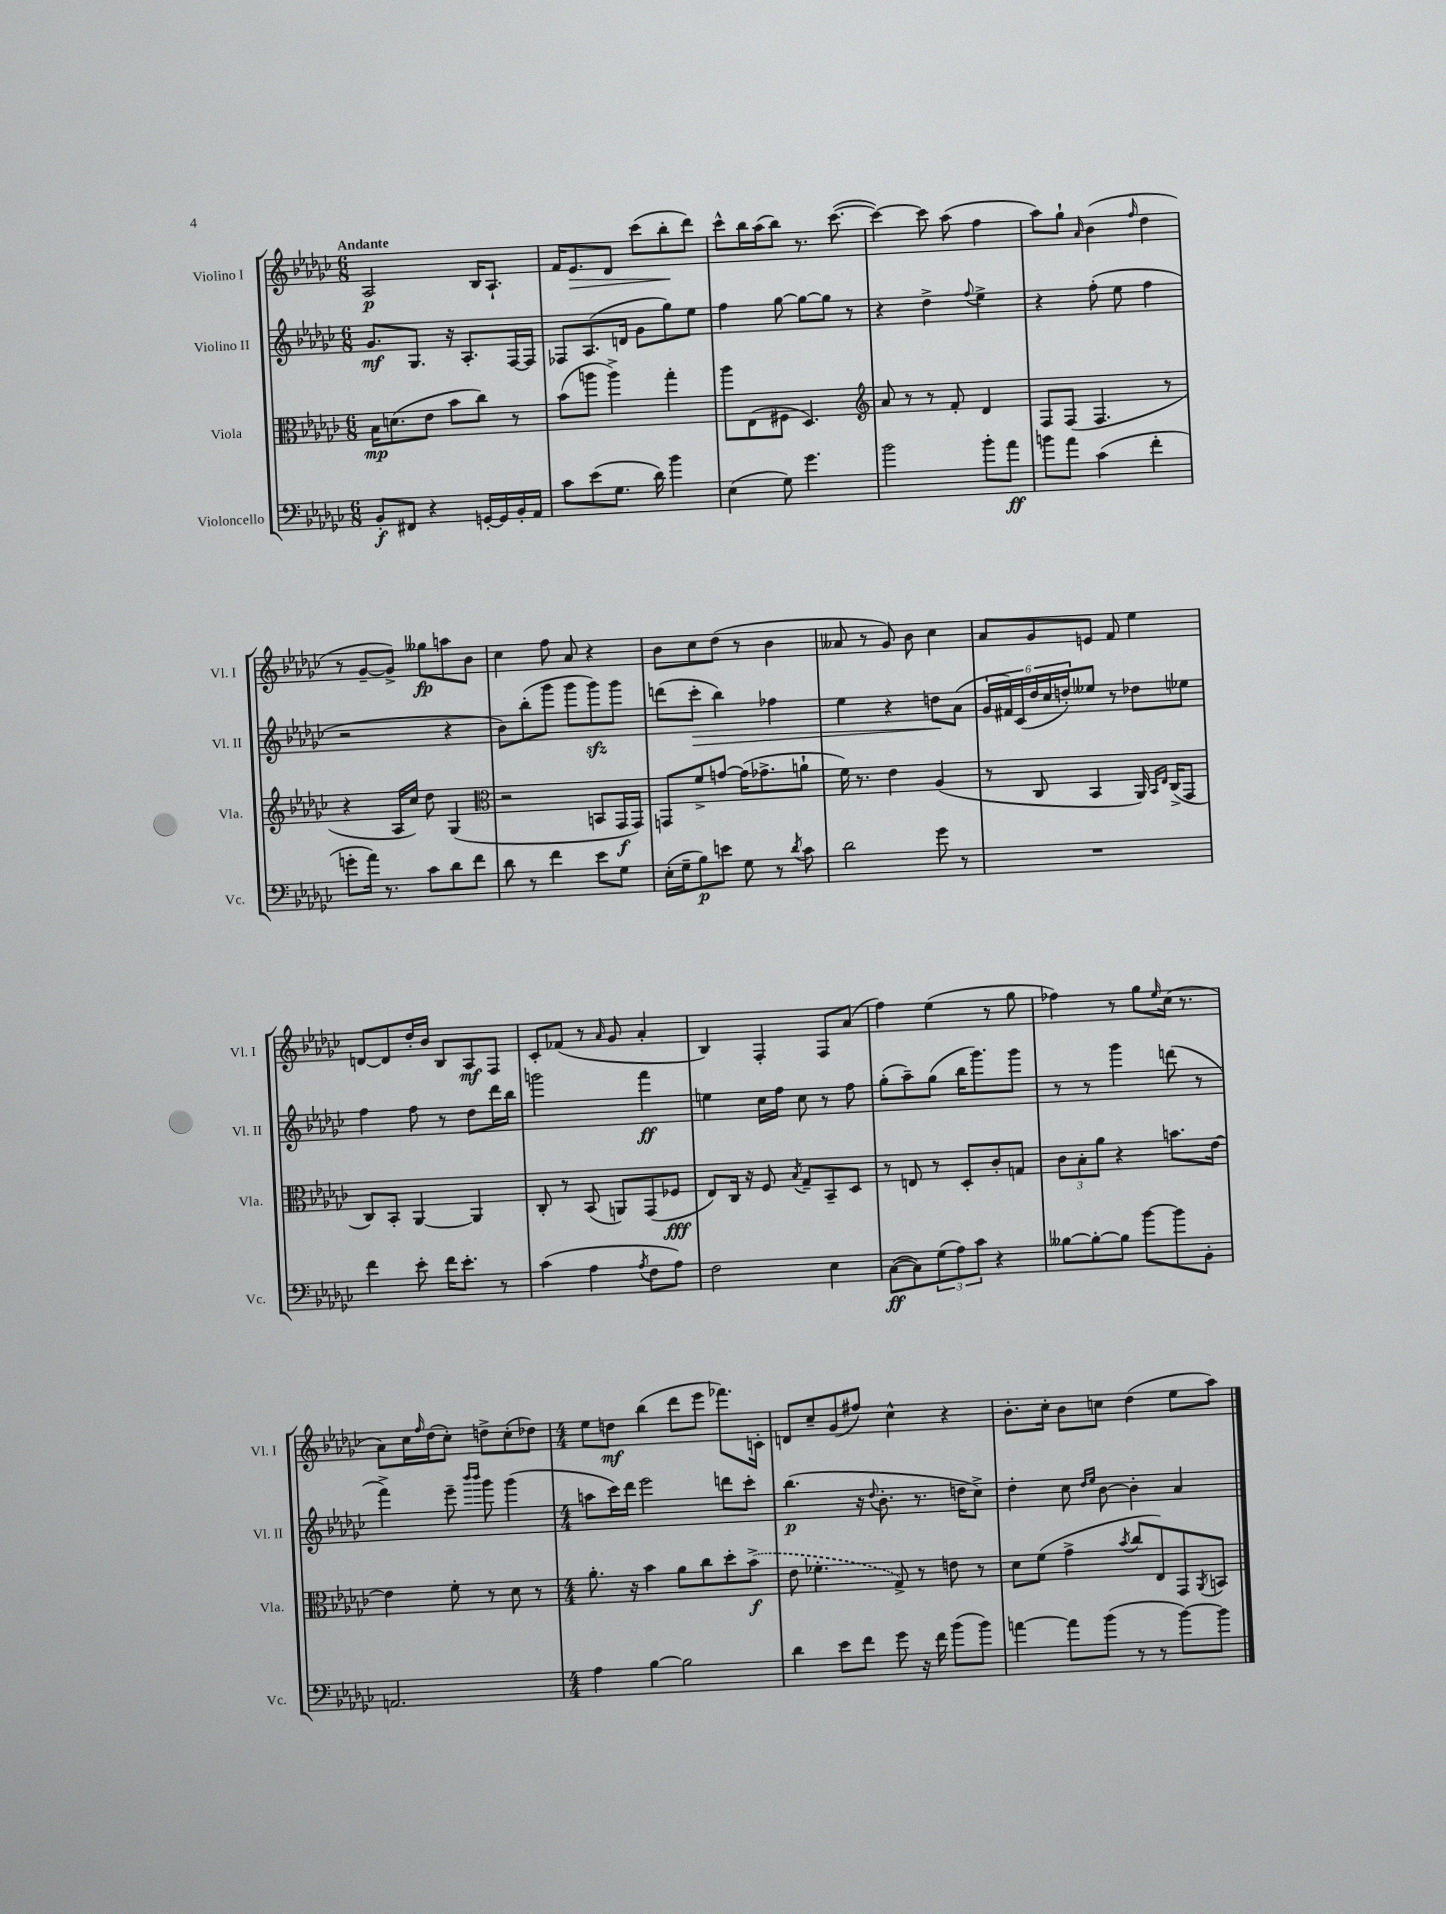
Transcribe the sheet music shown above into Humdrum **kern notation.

**kern	**kern	**kern	**kern
*staff4	*staff3	*staff2	*staff1
*clefF4	*clefC3	*clefG2	*clefG2
*k[b-e-a-d-g-c-]	*k[b-e-a-d-g-c-]	*k[b-e-a-d-g-c-]	*k[b-e-a-d-g-c-]
*M6/8	*M6/8	*M6/8	*M6/8
8BB-'/L	16B-\LK	8.g-/L	2A-/
.	(8.d\	.	.
8FF#/J	.	.	.
.	.	8.G-/J	.
4r	8e-\J	.	.
.	8b-\L	16r	.
.	.	8.A-'/L	.
[16GG'/LL	8cc-\J)	.	16B-/LK
16GG/]	.	.	8.A-`/J
16BB-'/	8r	[16F/L	.
16AA-/JJ	.	16F/]JJ	.
=	=	=	=
8c-\L	(8b-\L	8F-/L	16f/LK
.	.	.	8.e-/
(8e-\	8aa\J	(8.A-/	.
8.G-\J	4aa^\)	.	8d-/J
.	.	16d/Jk	.
.	.	8g-\L	(8ccc-\L
16d-\)	.	.	.
4b-\	4gg-'\	8gg-\)	8bb-'\
.	.	8ee-\J	8ddd-\J)
=	=	=	=
(4E-\	8aa-\L	4ff\	8ccc-^^\L
.	(8E-\	.	16bb-\L
.	.	.	(16aa-\J
8G-\)	8F#\J	[8gg-\	8bb-\J)
4.g-\	4.D-/)	8gg-\_L	8.r
.	.	8gg-\]J	.
.	.	.	([8.ccc-\
.	.	8r	.
=	=	=	=
*	*clefG2	*	*
2b-\	8a-/	4r	4ccc-\_)
.	8r	.	.
.	8r	4dd-^\	8ccc-\]
.	8f'/	.	(8aa-\
.	.	8qqff/	.
8b-'\L	4d-/	4ee-^\	4ff\
8a-\J	.	.	.
=	=	=	=
8b\L	8F/L	4r	8aa-\L)
8a-\J	(8F/J	.	8gg-`\J
.	.	.	16qqa-/
(4c-\	4.F/	(8ff'\	(4b-\
.	.	8ee-\	.
.	.	.	16qqff/
4f'\	.	4ff\	4dd-\
.	8r	.	.
=	=	=	=
8g'\L	4r	2r	8r
16a-\Jk)	.	.	[8g-~/L
8.r	.	.	.
.	16A-/LL	.	8g-^/]J)
.	16cc-/JJ)	.	.
8c-\L	8dd-\	.	8gg--\L
8d-\	(4G-/	4r	8aa\
8f\J	.	.	8b-\J
=	=	=	=
*	*clefC3	*	*
8d-\	2r	8b-\L)	4cc-\
8r	.	(8bb-'\	.
4f\	.	8ggg-\J	8ff\
.	.	8ggg-\L	8a-/
8e-\L	8BB/L	8ggg-\)	4r
8G-\J	16GG-/L	8ggg-\J	.
.	16GG-/JJ)	.	.
=	=	=	=
(16E-'\LL	8GG/L	(8ddd\L	8b-\L
16G-~\J	.	.	.
8B-\)	8f^/	8ccc-'\J	8cc-\
8e\J	[8g/J	4bb-\)	(8dd-\J
8G-\	(16g\]LK	.	8r
.	8.g-^\	.	.
8r	.	4ff-\	4b-\
8qd-/	.	.	.
8c-\	8a`\J	.	.
=	=	=	=
2d-\	16f\)	4ee-\	8a--/
.	8.r	.	.
.	.	.	8r
.	4e-\	4r	8g-/)
.	.	.	8b-\
8g-\	(4A-/	8dd\L	4cc-\
8r	.	(8a-\J	.
=	=	=	=
2.r	8r	24g-/LL	8a-/L
.	.	24f#/)	.
.	.	(24c-/	.
.	8C-/	24dd-/	8g-/
.	.	24cc-/	.
.	.	24dd'/J)	.
.	4BB-/	8ee--/J	8e/J
.	.	8r	8f/
.	16AA-/)	8dd-\L	4ee-\
.	16qqBB-/LL	.	.
.	16qqE-/JJ	.	.
.	(16C-^/LK	.	.
.	8GG-/J	8ee-\J	.
=	=	=	=
4f\	8C-/L)	4ff\	[8d/L
.	8BB-'/J	.	8d/]
8e-'\	[4AA-/	8ff\	16dd-'/L
.	.	.	16b-/JJ
16f\LK	.	8r	8B-/L
8.e-'\J	.	.	.
.	4AA-/]	8dd-\L	8A-/
8r	.	16ddd-\L	8F/J
.	.	16bb-\JJ	.
=	=	=	=
(4c-\	8C-'/	2ggg\	8c-'/L
.	8r	.	(8f-/J
4A-\	(8BB-/	.	8r
.	.	.	16qqa-/
.	8AA/L)	.	8g-/
8qA-/	.	.	.
8F\L	(8GG-/	4fff\	4a-'/
8A-\J)	8F-/J	.	.
=	=	=	=
2F\	8E-/L)	4ee\	4B-/)
.	16C-/Jk	.	.
.	16r	.	.
.	8F/	16cc-\LL	4F'/
.	.	16ff\JJ	.
.	8qB-/	.	.
.	8G-~/L	8cc-\	.
4E-\	8BB-~/	8r	8F/L
.	8D-/J	8ff\	(8a-/J
=	=	=	=
([8C-\L	8r	(8gg-'\L	4ff\)
8C-\])	8E/	8aa-~\)	.
(12G-\	8r	(8gg-\J	(4ee-\
12A-\)	.	.	.
.	8D-'/L	16bb-\LK	.
12c-\J	.	.	.
.	.	8.ggg-\)	.
4r	8c-'/	.	8r
.	8G/J	8ggg-\J	8gg-\
=	=	=	=
[8B--\L	12c-\L	8r	4ff-\)
.	12B-'\	.	.
8B--'\_	.	8r	.
.	12a-\J	.	.
8B--\]J	4r	4ggg-\	8r
[8b-\L	.	.	8gg-\L
.	.	.	16qqee-/
8b-\]	8.b\L	(8ddd\	(16cc-\Jk
.	.	.	8.r
8BB-'\J	.	8r	.
.	[16e-\Jk	.	.
=	=	=	=
2.AA/	4e-\]	4fff^\)	8a-\L)
.	.	.	16cc-\L
.	.	.	16qqff/
.	.	.	(16dd-\J
.	8f'\	8eee-~\	8cc-'\J)
.	.	16qqbbb-/LL	.
.	.	16qqbbb-/JJ	.
.	8r	8ggg-\	8dd^\L
.	8d-\	(4ggg-\	(8cc-'\
.	8r	.	8dd-\J)
=	=	=	=
*M4/4	*M4/4	*M4/4	*M4/4
4A-\	8.a-'\	8aa\L	8ee-\L
.	.	16ccc-\L)	8dd\J
.	16r	16ddd-\JJ	.
[4B-\	4b-\	2eee-\	(4bb-\
2B-\]	8a-\L	.	8ddd-\L
.	8cc-\	.	8eee-\J
.	8dd-'\	8ddd\L	8.fff-\L)
.	(8b-^\J	8ccc-'\J	.
.	.	.	16c'\Jk
=	=	=	=
4d-\	8e-\	(4.bb-\	8d/L
.	4.f-'\	.	8cc-~/
8e-\L	.	.	(8g-/
8f\J	.	16r	8ff#/J)
.	.	8qqdd-/	.
.	.	8.b-'\	.
8g-\	8G-^/)	.	4cc-^^\
16r	8r	8.r	.
16f\	.	.	.
(8b-\L	8e\	.	4r
.	.	16dd\LK	.
8b-\J)	8r	8cc-^\J)	.
=	=	=	=
[4a\	8d-\L	4dd-'\	8.b-'\L
.	(8f\J	.	.
.	.	.	16cc-'\Jk
8a\]L	4g-^\	8cc-\	8b-\L
.	.	16qqdd-/LL	.
.	.	16qqee-/JJ	.
(8b-\J	.	[8b-\	8cc\J
.	8qb-/	.	.
8r	8cc-/L	4b-'\]	(4dd-\
8r	8E-/)	.	.
[8b-\L)	8GG-/	4a-/	8ee-\L
.	8qAA-/	.	.
8b-\]J	8BB/J	.	8aa-\J)
==	==	==	==
*-	*-	*-	*-
